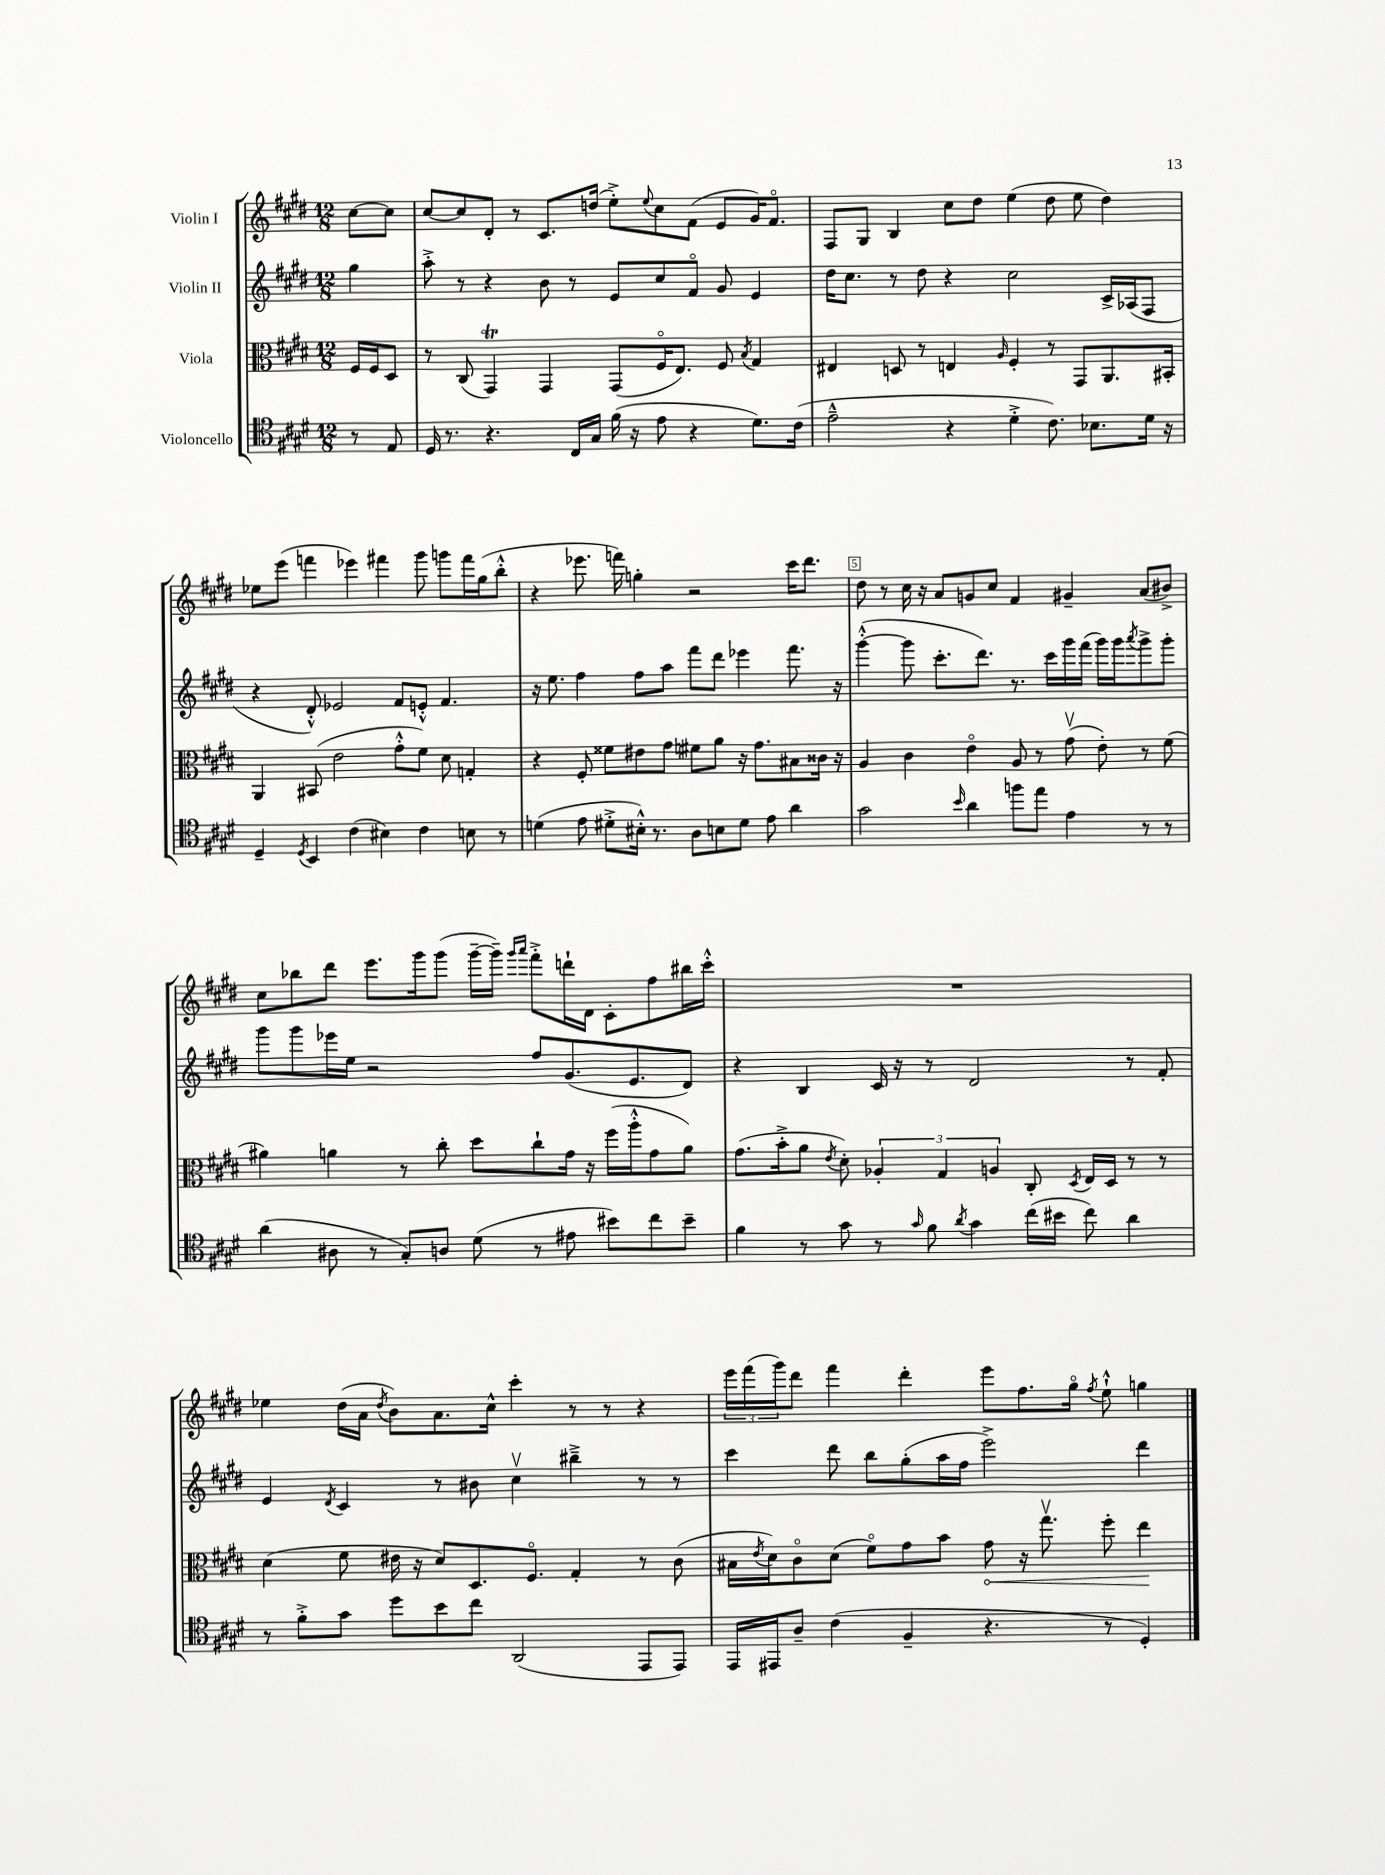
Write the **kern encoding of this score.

**kern	**kern	**dynam	**kern	**kern
*part4	*part3	*part3	*part2	*part1
*staff4	*staff3	*staff3	*staff2	*staff1
*I"Violoncello	*I"Viola	*	*I"Violin II	*I"Violin I
*clefC4	*clefC3	*	*clefG2	*clefG2
*k[f#c#g#d#]	*k[f#c#g#d#]	*	*k[f#c#g#d#]	*k[f#c#g#d#]
*M12/8	*M12/8	*	*M12/8	*M12/8
=	=	=	=	=
8r	16F#/LL	.	4gg#\	[8cc#\L
.	16F#/J	.	.	.
8E/	8D#/J	.	.	8cc#\J]
=1	=1	=1	=1	=1
16D#/	8r	.	8aa'^\	[8cc#/L
8.r	.	.	.	.
.	(8C#/	.	8r	8cc#/]
4.r	4GG#t/)	.	4r	8d#'/J
.	.	.	.	8r
.	4GG#/	.	8b\	8.c#/L
16C#/LL	.	.	8r	.
16G#/JJ	.	.	.	(16ddn/Jk
(16f#\	(8GG#/L	.	8e/L	8ee'^\L)
16r	.	.	.	.
.	.	.	.	8qqee/
8e\	16F#/K	.	8cc#/	8cc#\
.	8.E/J)	.	.	.
4r	.	.	8f#/J	(8f#\J
.	8F#/	.	8g#/	8e/L
.	8qB/	.	.	.
8.d#\L)	4G#/	.	4e/	16g#/K)
.	.	.	.	8.f#/J
(16c#\Jk	.	.	.	.
=2	=2	=2	=2	=2
2e~^^\	4E#X/	.	16dd#\KL	8F#/L
.	.	.	8.cc#\J	.
.	.	.	.	8G#/J
.	8Dn/	.	8r	4B/
.	8r	.	8dd#\	.
4r	4En/	.	4r	8cc#\L
.	.	.	.	8dd#\J
.	16qqA/	.	.	.
4d#'^\	4F#'/	.	2cc#\	(4ee\
8.c#\)	8r	.	.	8dd#\
.	8GG#/L	.	.	8ee\
8.B-X\L	.	.	.	.
.	8.AA/	.	16c#^/LL	4dd#\)
.	.	.	(16A-X/J	.
16d#\Jk	.	.	8F#/J	.
16r	16BB#X'/Jk	.	.	.
!!LO:LB:g=z
=3	=3	=3	=3	=3
4D#~/	4AA/	.	4r	8ee-X\L
.	.	.	.	(8eee\J
8qD#/	.	.	.	.
4BB/	(8BB#X/	.	8d#'^^/)	4fffn\
.	2e\	.	2e-X/	.
(4c#\	.	.	.	4eee-X\)
4B#X\)	.	.	.	4fff#X\
.	8g#'^^\L	.	8f#/L	.
4c#\	8f#\J)	.	8en'^^/J	8ggg#\
.	8d#\	.	4.f#/	8gggn\L
8Bn\	4Gn'/	.	.	16fff#\L
.	.	.	.	(16gg#\J
8r	.	.	.	8bb'^^\J
=4	=4	=4	=4	=4
(4dn\	4r	.	16r	4r
.	.	.	8.ee\	.
8e\	8F#'/	.	4ff#\	8.eee-X\
8d#X'^\L	8f##X\L	.	.	.
.	.	.	.	16fffn\)
16B#X'^^\Jk)	8e#X\	.	8ff#\L	4ggn'\
8.r	.	.	.	.
.	8g#\J	.	8aa\J	.
8A\L	8f#X\L	.	8fff#\L	2r
8Bn\	8a\J	.	8ddd#\J	.
8d#\J	16r	.	4eee-X\	.
.	8.g#\L	.	.	.
8e\	.	.	.	.
4a\	8B#X\	.	8.fff#\	16ccc#\KL
.	.	.	.	8.ddd#\J
.	16c##X\Jk	.	.	.
.	16r	.	16r	.
=5	=5	=5	=5	=5
2g#\	4A/	.	([4ggg#'^^\	8dd#\
.	.	.	.	8r
.	4c#\	.	8ggg#\]	16cc#\
.	.	.	.	16r
.	.	.	8.ccc#'\L	8a/L
16qqb/	.	.	.	.
4a\	4e\	.	.	8gn/
.	.	.	8.ddd#\J)	.
.	.	.	.	8cc#/J
8ffn\L	8A/	.	8.r	4f#/
8ee\J	8r	.	.	.
.	.	.	16ccc#\LL	.
4e\	(8g#v\	.	16ggg#\	4g#X~/
.	.	.	(16fff#\JJ	.
.	8e'\)	.	16ggg#\LL)	.
.	.	.	16ggg#\J	.
.	.	.	8qaaa/	.
8r	8r	.	8ggg#^\	(8a/L
8r	(8f#\	.	8ggg#'\J	8b#X^/J)
!!LO:LB:g=z
=6	=6	=6	=6	=6
(4a\	4a#X\)	.	8ggg#\L	8cc#\L
.	.	.	8ggg#\	8bb-X\
8A#X\	4an\	.	16eee-X\L	8ddd#\J
.	.	.	16ee\JJ	.
8r	.	.	2r	8.eee\L
8G#'/L)	8r	.	.	.
.	.	.	.	16ggg#\k
8An/J	8cc#'\	.	.	(8ggg#\J
(8d#\	8dd#\L	.	.	[16ggg#~\LL
.	.	.	.	16ggg#~\JJ])
.	.	.	.	16qqggg#/LL
.	.	.	.	16qqaaa/JJ
8r	8cc#`\	.	8ff#/L	8fff#'^\L
8e#X\	16g#\Jk	.	(8.g#/	16dddn`\L
.	16r	.	.	16d#\JJ
8b#X\L)	(16ff#\LL	.	.	8c#'\L
.	16aa'^^\J	.	8.e/	.
8cc#\	8g#\	.	.	8ff#\
8b#~\J	8a\J)	.	8d#/J)	16bb#X\L
.	.	.	.	16ccc#'^^\JJ
=7	=7	=7	=7	=7
4f#\	(8.g#\L	.	4r	1.r
.	16b'^\k	.	.	.
8r	8a\J	.	4B/	.
.	8qe/	.	.	.
8g#\	8d#'\)	.	.	.
8r	6A-X'/	.	16c#/	.
.	.	.	16r	.
16qqg#/	.	.	.	.
8f#\	.	.	8r	.
.	6G#/	.	.	.
8qa/	.	.	.	.
4g#\	.	.	2d#/	.
.	6An/	.	.	.
(16cc#\LL	8C#'/	.	.	.
16b#X\JJ	.	.	.	.
.	8qD#/	.	.	.
8cc#\)	16E/LL	.	.	.
.	16D#/JJ	.	.	.
4a\	8r	.	8r	.
.	8r	.	8f#'/	.
!!LO:LB:g=z
=8	=8	=8	=8	=8
8r	(4d#\	.	4e/	4ee-X\
8f#'^\L	.	.	.	.
.	.	.	8qd#/	.
8g#\J	8f#\	.	4c#/	(16dd#\LL
.	.	.	.	16a\JJ
.	.	.	.	8qdd#/
8dd#\L	16e#X\	.	.	8b\L)
.	16r	.	.	.
8b\	8d#/L)	.	8r	8.a\
8cc#\J	8.D#/	.	8b#X\	.
.	.	.	.	16cc#^^\Jk
(2AA/	.	.	4cc#v\	4ccc#'\
.	8.F#/J	.	.	.
.	4G#'/	.	4bb#X~^\	8r
.	.	.	.	8r
8EE/L	8r	.	8r	4r
8EE/J)	(8c#\	.	8r	.
=9	=9	=9	=9	=9
16EE/LL	16B#X\LL	.	4ccc#\	24eee\LL
.	.	.	.	(24fff#\
.	8qe/	.	.	.
16EE#X/J	16d#\J)	.	.	.
.	.	.	.	24ggg#\J)
8A~/J	8c#\	.	.	8ddd#\J
(4c#\	(8d#\J	.	8ddd#\	4fff#\
.	8f#\L)	.	8bb\L	.
4F#~/	8g#\	.	(8gg#'\	4ddd#'\
.	8b\J	.	16aa\L	.
.	.	.	16ff#\JJ	.
!	!	!LO:HP:b	!	!
4.r	8g#\	<	2eee^\)	8eee\L
.	16r	.	.	8.ff#\
.	8.gg#v\	.	.	.
.	.	.	.	16gg#\Jk
.	.	.	.	8qff#/
8r	8ff#'\	.	.	8ee`^^\
4D#'/)	4ee\	.	4ddd#\	4ggn\
.	.	[	.	.
==	==	==	==	==
*-	*-	*-	*-	*-
